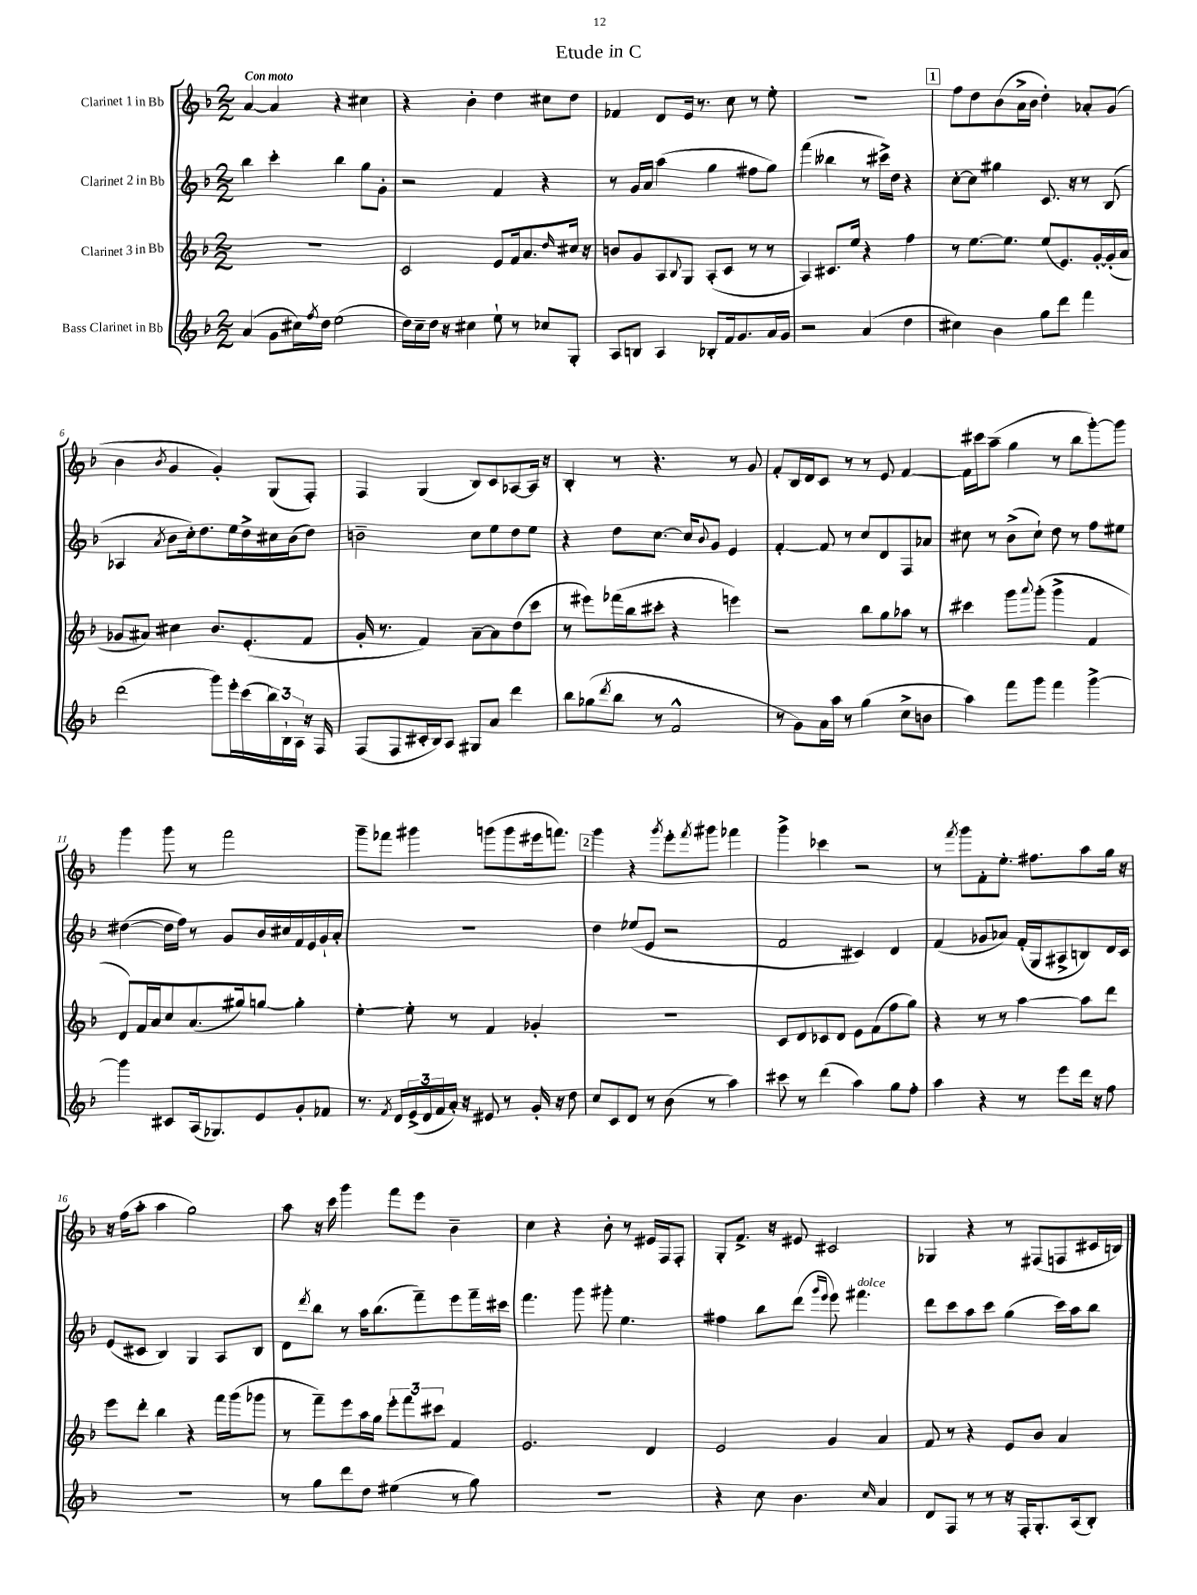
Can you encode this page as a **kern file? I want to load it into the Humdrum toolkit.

**kern	**kern	**kern	**kern
*staff4	*staff3	*staff2	*staff1
*clefG2	*clefG2	*clefG2	*clefG2
*k[b-]	*k[b-]	*k[b-]	*k[b-]
*M2/2	*M2/2	*M2/2	*M2/2
(4a/	1r	4bb-\	[4a/
8g\L	.	4ccc'\	4a/]
16cc#\L)	.	.	.
8qff/	.	.	.
16dd\JJ	.	.	.
(2ee\	.	4bb-\	4r
.	.	8gg\L	4cc#\
.	.	8g'\J	.
=	=	=	=
16dd\LL)	2c/	2r	4r
16cc~\	.	.	.
16dd\JJ	.	.	.
16r	.	.	.
4cc#\	.	.	4b-'\
8ee`\	8e/L	4f/	4dd\
8r	16f/k	.	.
.	8.a/	.	.
8cc-/L	.	4r	8cc#\L
.	16qqdd/	.	.
8G'/J	16cc#/Jk	.	8dd\J
.	16r	.	.
=	=	=	=
8A/L	8b/L	8r	4f-/
8B/J	8g/	16g/LL	.
.	.	16a/JJ	.
4A/	8A/	(4aa\	8d/L
.	8qqB-/	.	.
.	8G/J	.	16e/Jk
.	.	.	8.r
8B-'/L	(8A'/L	4gg\	.
16f/k	8c/J	.	8cc\
8.g/	.	.	.
.	8r	8ff#\L	8r
16a/L	8r	8gg\J)	8ee'\
16g/JJ	.	.	.
=	=	=	=
2r	4A/)	(4fff\	1r
.	8.c#/L	4bb--\	.
.	16ee/Jk	.	.
(4a/	4r	8r	.
.	.	16ccc#^\LL)	.
.	.	16dd\JJ	.
4dd\	4ff\	4r	.
=	=	=	=
4cc#\)	8r	[8cc'\L	8ff\L
.	[8.ee\L	8cc\]J	8dd\
4b-\	.	4gg#\	(8b-\
.	8.ee\]J	.	.
.	.	.	16a^\L
.	.	.	16b-\JJ
8gg\L	(8ee/L	8.c/	4dd'\)
8ddd\J	8.e/)	.	.
.	.	16r	.
4fff\	.	8r	8a-'/L
.	[16g'/L	.	.
.	(16g'/]	(8B-/	(8g/J
.	16a/JJ	.	.
=	=	=	=
(2ddd\	8g-/L	4A-/	4b-\
.	8a#/J)	.	.
.	.	8qa/	8qb-/
.	4cc#\	8b-\L	4g/
.	.	16cc'\k)	.
.	.	8.dd\	.
8ggg\L)	8.b-/L	.	4g'/)
16eee'\L	.	16ee\L	.
(16ccc\	(8.e'/	16dd^\	.
24bb-\)	.	16cc#\	(8G/L
24B-`\	.	.	.
.	.	(16b-\J	.
24A\JJ	.	.	.
16r	8f/J	8dd\J)	8F'/J)
16F/	.	.	.
=	=	=	=
(8F/L	16g'/	2b~\	4F/
.	8.r	.	.
8F/	.	.	.
16c#'/L	4f/)	.	(4G/
16B-/J)	.	.	.
8A/J	.	.	.
8G#/L	[8a~\L	8cc\L	8B-/L)
8a/J	8a\]	8ee\	8c/
4ddd\	(8dd\	8dd\	[8A-/
.	8ccc\J	8ee\J	16A-/]Jk
.	.	.	16r
=	=	=	=
8bb-\L	8r	4r	4B-'/
(8gg-\	8eee#\L)	.	.
8qddd/	.	.	.
8bb-\J	(16fff-\L	8dd\L	8r
.	16bb-\J	.	.
8r	8ccc#'\J	[8.cc\J	4.r
2f^^/	4r	.	.
.	.	16cc/]LK	.
.	.	8qqb-/	.
.	.	8g/J	.
.	4eee\)	4e/	8r
.	.	.	8g/
=	=	=	=
8r	2r	[4f'/	8f'/L
8g\L)	.	.	16B-/L
.	.	.	16d/J
16a\L	.	8f/]	8c/J
16aa\JJ	.	.	.
8r	.	8r	8r
(4gg\	8bb-\L	8cc/L	8r
.	8gg\	8d/	8e/
8cc^\L	8aa-\J	8F/	[4f/
8b\J	8r	8a-/J	.
=	=	=	=
4aa\)	4ccc#\	8cc#\	16f\]LL
.	.	.	16ccc#\J
.	.	8r	(8aa~\J
8fff\L	8ggg\L	(8b-^\L	4gg\
.	8qqaaa/	.	.
8ggg\J	(8ggg'\J	8cc#`\J)	.
4fff\	4ggg^\	8dd\	8r
.	.	8r	8bb-\L
[4ggg^\	4f/	8ff\L	[8ggg'\)
.	.	8ee#\J	8ggg\]J
=	=	=	=
4ggg\]	8d/L)	([4dd#\	4ggg\
.	16f/L	.	.
.	16a/J	.	.
8c#/L	8cc/	16dd#\]LL	8ggg\
.	.	16ff\JJ)	.
(16A/k	(8.a/	8r	8r
8.G-/)	.	.	.
.	.	8g/L	2fff\
.	16gg#/k)	.	.
8e/	[8gg/J	16b-/L	.
.	.	16cc#/	.
8g'/	4gg'\]	16f/	.
.	.	16e/	.
8f-/J	.	16g`/	.
.	.	16a'/JJ	.
=	=	=	=
8.r	[4ee'\	1r	8ggg~\L
.	.	.	8fff-\J
8qf/	.	.	.
16d/LL	.	.	.
(24e^/	8ee'\]	.	4ggg#\
24d/	.	.	.
24f/	.	.	.
16a'/JJ)	8r	.	.
16r	.	.	.
8e#/	4f/	.	(8ggg\L
8r	.	.	8ggg\
16g'/	4g-'/	.	16eee#\k
16r	.	.	8.fff\J)
8dd\	.	.	.
=	=	=	=
8cc/L	1r	4dd\	4ggg\
8c/	.	.	.
8d/J	.	(8ee-/L	4r
8r	.	8e/J	.
.	.	.	8qggg/
(8b-\	.	2r	8eee'\L
.	.	.	8qfff/
8r	.	.	8ggg#\J
4aa\)	.	.	4fff-\
=	=	=	=
8ccc#\	8c/L	2f/	4ggg^\
8r	8d/	.	.
(4ddd\	8c-/	.	4ccc-\
.	8d/J	.	.
4aa\)	8e\L	4c#/)	2r
.	(8f\	.	.
8gg\L	8ff\	4d/	.
8ff'\J	8gg\J)	.	.
=	=	=	=
4aa\	4r	(4f/	8r
.	.	.	8qfff/
.	.	.	8ggg\L
4r	8r	8g-/L	8f'\
.	8r	8a-/J)	8.ee'\J
8r	[4aa\	(16f'/LL	.
.	.	16G/J	8.ff#\L
8eee\L	.	8A#^/	.
16ddd\Jk	8aa\]L	8B/)	8aa\
16r	.	.	.
8ff\	8ddd\J	16d/L	16gg\Jk
.	.	16c/JJ	16r
=	=	=	=
1r	8eee\L	(8e/L	16r
.	.	.	(16ff\LK
.	8ddd'\J	8c#/J	8aa'\J
.	4bb-\	4B-/)	4aa\
.	4r	4G/	2gg\)
.	16fff\LL	8A/L	.
.	(16ggg\J	.	.
.	8ggg-\J	8B-/J	.
=	=	=	=
8r	8r	8d\L	8aa\
.	.	8qddd/	.
8gg\L	8fff~\L)	8bb-\J	16r
.	.	.	16ccc\
8ddd\	8eee\	8r	4ggg\
8dd\J	16aa\L	16aa\LK	.
.	16gg\JJ	(8.bb-\	.
(4ee#\	12eee'\L	.	8fff\L
.	12fff\	.	.
.	.	8fff~\)	8eee\J
.	12ccc#\J	.	.
8r	4f/	8eee\	4b-~\
8gg\)	.	16fff~\L	.
.	.	16ccc#\JJ	.
=	=	=	=
1r	2.e/	4.fff\	4cc\
.	.	.	4r
.	.	8ggg\	.
.	.	8ggg#'\	8b-'\
.	.	4.ee\	8r
.	4d/	.	16e#/LL
.	.	.	16F/J
.	.	.	8F'/J
=	=	=	=
4r	2e/	4ff#\	8G'/L
.	.	.	8.f^/J
8cc\	.	8bb-\L	.
.	.	.	16r
4.b-\	.	(8ddd\J	8e#/
.	.	16qqggg/LL	.
.	.	16qqeee/JJ	.
.	4g/	8eee\)	2c#/
.	.	4.fff#\	.
16qqcc/	.	.	.
4a/	4a/	.	.
=	=	=	=
8d/L	8f/	8ddd\L	4G-/
8F/J	8r	8ccc\	.
8r	4r	8aa\	4r
8r	.	8ccc\J	.
16r	8e/L	(4gg\	8r
16F'/LK	.	.	.
8.G'/	8b-/J	.	(8F#/L
.	4a/	16ccc\LL)	8F/
(16A/k	.	16aa\J	.
8B-'/J)	.	8bb-\J	16c#/L
.	.	.	16B/JJ)
==	==	==	==
*-	*-	*-	*-
